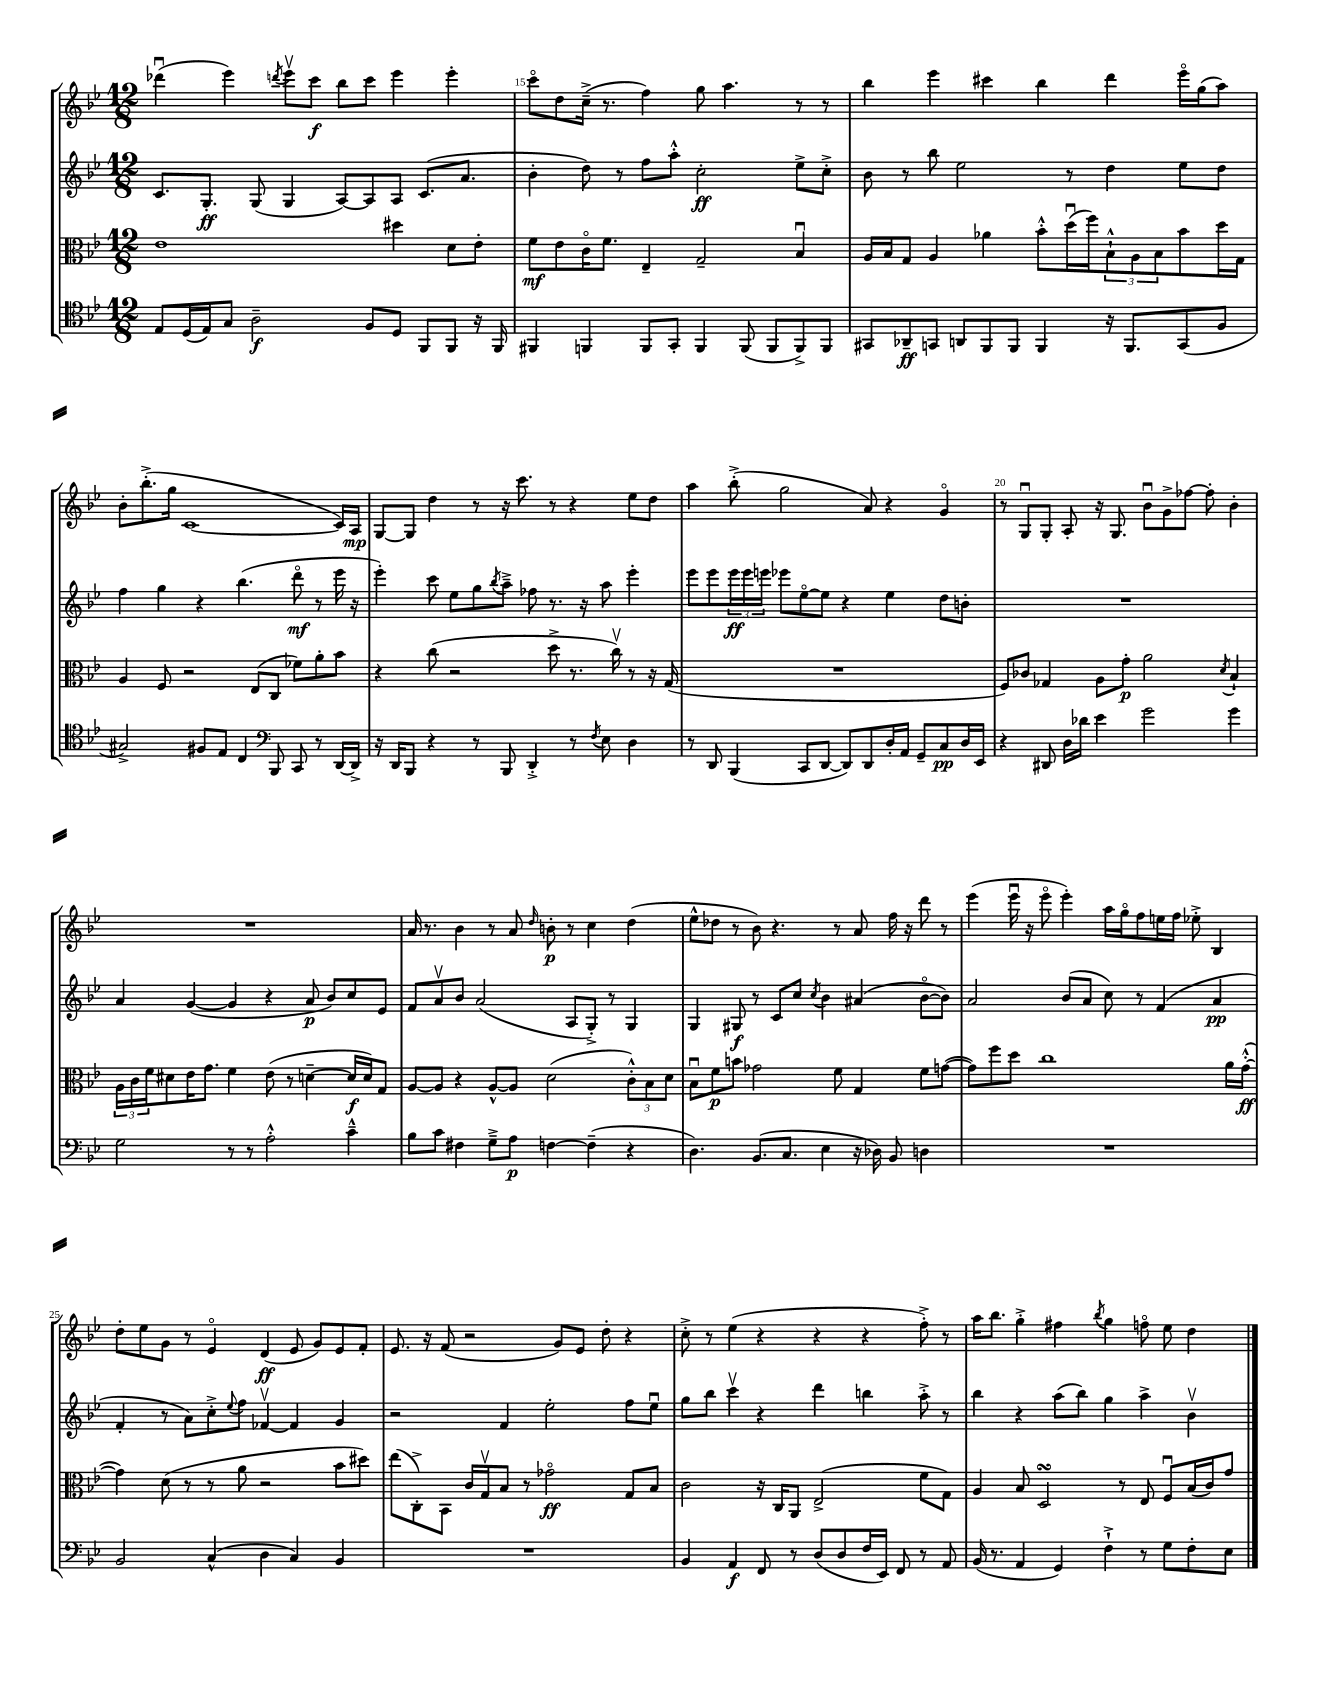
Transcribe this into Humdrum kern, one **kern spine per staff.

**kern	**kern	**kern	**kern
*staff4	*staff3	*staff2	*staff1
*clefC4	*clefC3	*clefG2	*clefG2
*k[b-e-]	*k[b-e-]	*k[b-e-]	*k[b-e-]
*M12/8	*M12/8	*M12/8	*M12/8
8E-/L	1e-	8.c/L	(4ddd-u\
(16D/L	.	.	.
16E-/J)	.	8.G'/J	.
8G/J	.	.	4eee-\)
2A~\	.	(8G/	.
.	.	.	8qddd/
.	.	4G/	8eee-v\L
.	.	.	8ccc\J
.	.	[8A/L)	8bb-\L
8F/L	.	8A/]	8ccc\J
8D/J	4dd#\	8A/J	4eee-\
8FF/L	.	(8.c/L	.
8FF/J	8d\L	.	4eee-'\
.	.	8.a/J	.
16r	8e-'\J	.	.
16FF/	.	.	.
=	=	=	=
4FF#/	8f\L	4b-'\	8ccco\L
.	8e-\	.	8dd\
4FF/	16co\K	8dd\)	(16cc~^\Jk
.	8.f\J	.	8.r
.	.	8r	.
8FF/L	4E-~/	8ff\L	4ff\)
8GG'/J	.	8aa'^^\J	.
4FF/	2G~/	2cc'\	8gg\
.	.	.	4.aa\
(8FF/	.	.	.
8FF/L	.	.	.
8FF^/)	4B-u/	8ee-^\L	8r
8FF/J	.	8cc'^\J	8r
=	=	=	=
8GG#/L	16A/LL	8b-\	4bb-\
.	16B-/J	.	.
8AA-~/	8G/J	8r	.
8GG/J	4A/	8bb-\	4eee-\
8AA/L	.	2ee-\	.
8FF/	4a-\	.	4ccc#\
8FF/J	.	.	.
4FF/	8b-'^^\L	.	4bb-\
.	(16ddu\L	8r	.
.	16ff\J)	.	.
16r	12B-`^^\	4dd\	4ddd\
8.FF/L	.	.	.
.	12A\	.	.
.	12B-\	.	.
(8GG/	8b-\	8ee-\L	16eee-o\LL
.	.	.	(16gg\J
8F/J	16dd\L	8dd\J	8aa\J)
.	16G\JJ	.	.
=	=	=	=
2G#^/)	4A/	4ff\	8b-'\L
.	.	.	(8.bb-'^\
.	8F/	4gg\	.
.	.	.	16gg\Jk
.	2r	.	[1c
8F#/L	.	4r	.
8E-/J	.	.	.
4C/	.	(4.bb-\	.
.	(8E-/L	.	.
*clefF4	*	*	*
8BBB-/	8C/J	.	.
8CC/	8f-\L)	8dddo\	.
8r	8a'\	8r	.
[16DD/LL	8b-\J	16eee-\	16c/]LL)
16DD^/]JJ	.	16r	16A/JJ
=	=	=	=
16r	4r	4eee-'\)	[8G/L
16DD/LK	.	.	.
8BBB-/J	.	.	8G/]J
4r	(8cc\	8ccc\	4dd\
.	2r	8ee-\L	.
8r	.	8gg\	8r
.	.	8qbb-/	.
8BBB-/	.	8aa~^\J	16r
.	.	.	8.ccc\
4DD'^/	.	8ff-\	.
.	8dd^\	8.r	8r
8r	8.r	.	4r
.	.	16r	.
8qF/	.	.	.
8E-\	.	8aa\	.
.	16ccv\)	.	.
4D\	8r	4eee-'\	8ee-\L
.	16r	.	8dd\J
.	(16G/	.	.
=	=	=	=
8r	1.r	8eee-\L	4aa\
8DD/	.	8eee-\	.
(4BBB-/	.	24eee-\L	(8bb-'^\
.	.	24eee-\	.
.	.	24eee\JJ	.
.	.	8eee-\L	2gg\
8CC/L	.	[8ee-o\	.
[8DD/J	.	8ee-\]J	.
8DD/]L)	.	4r	.
8DD/	.	.	8a/)
16D'/L	.	4ee-\	4r
16AA/JJ	.	.	.
8GG~/L	.	.	.
8C/	.	8dd\L	4go/
16D/L	.	8b'\J	.
16EE-/JJ	.	.	.
=	=	=	=
4r	8F/L)	1.r	8r
.	8c-/J	.	8Gu/L
8DD#/	4G-/	.	8G'/J
16D\LL	.	.	8A'/
16d-\JJ	.	.	.
4e-\	8A\L	.	16r
.	.	.	8.G/
.	8g'\J	.	.
2g\	2a\	.	8b-u\L
.	.	.	8g^\
.	.	.	[8ff-\J
.	.	.	8ff-'\]
.	8qd/	.	.
4g\	4B-`/	.	4b-'\
=	=	=	=
2G\	24A\LL	4a/	1.r
.	24c\	.	.
.	24f\J	.	.
.	8d#\	.	.
.	16e-\K	([4g/	.
.	8.g\J	.	.
8r	4f\	4g/]	.
8r	.	.	.
2A'^^\	(8e-\	4r	.
.	8r	.	.
.	[4d~\	8a/	.
.	.	8b-/L)	.
4c~^^\	16d/]LL	8cc/	.
.	16d/J)	.	.
.	8G/J	8e-/J	.
=	=	=	=
8B-\L	[8A/L	8f/L	16a/
.	.	.	8.r
8c\J	8A/]J	8av/	.
4F#\	4r	8b-/J	4b-\
.	.	(2a/	.
8G~^\L	[8A^^/L	.	8r
8A\J	8A/]J	.	8a/
.	.	.	16qqdd/
[4F\	(2d\	.	8b'\
.	.	8A/L	8r
(4F~\]	.	8G'^/J)	4cc\
.	.	8r	.
4r	12c'^^\L)	4G/	(4dd\
.	12B-\	.	.
.	12d\J	.	.
=	=	=	=
4.D\)	8B-u\L	4G/	8ee-^^\L
.	8f\	.	8dd-\J
.	8b\J	8G#/	8r
(8.BB-/L	2g-\	8r	8b-\)
.	.	8c/L	4.r
8.C/J	.	.	.
.	.	8cc/J	.
.	.	8qcc/	.
4E-\	.	4b-\	.
.	8f\	.	8r
16r	4G/	(4a#/	8a/
16D-\)	.	.	.
8BB-/	.	.	16ff\
.	.	.	16r
4D\	8f\L	[8b-o\L	8ddd\
.	([8g\J	8b-\]J)	8r
=	=	=	=
1.r	8g\]L)	2a/	(4eee-\
.	8ff\	.	.
.	8dd\J	.	16eee-u\
.	.	.	16r
.	1cc	.	8eee-o\
.	.	(8b-/L	4eee-'\)
.	.	8a/J	.
.	.	8cc\)	16aa\LL
.	.	.	16ggo\J
.	.	8r	8ff\
.	.	(4f/	16ee\L
.	.	.	16ff\JJ
.	.	.	8ee-'^\
.	.	4a/	4B-/
.	16a\LL	.	.
.	([16g'^^\JJ	.	.
=	=	=	=
2BB-/	4g\])	4f'/	8dd'\L
.	.	.	8ee-\
.	(8d\	8r	8g\J
.	8r	8a\L)	8r
(4C^^/	8r	8cc'^\	4e-o/
.	.	8qqee-/	.
.	8a\	8ff\J	.
4D\	2r	[4f-v/	(4d/
4C/)	.	4f-/]	8e-/
.	.	.	8g/L)
4BB-/	8b-\L	4g/	8e-/
.	8dd#\J)	.	8f'/J
=	=	=	=
1.r	(8ee-\L	2r	8.e-/
.	8C'^\)	.	.
.	.	.	16r
.	8BB-\J	.	(8f/
.	16c/LL	.	2r
.	16Gv/J	.	.
.	8B-/J	4f/	.
.	8r	.	.
.	2g-o\	2ee-'\	.
.	.	.	8g/L)
.	.	.	8e-/J
.	.	.	8dd'\
.	8G/L	8ff\L	4r
.	8B-/J	8ee-u\J	.
=	=	=	=
4BB-/	2c\	8gg\L	8cc'^\
.	.	8bb-\J	8r
4AA/	.	4cccv\	(4ee-\
8FF/	16r	4r	4r
.	16C/LK	.	.
8r	8AA/J	.	.
(8D/L	(2E-^/	4ddd\	4r
8D/	.	.	.
16F/L	.	4bb\	4r
16EE-/JJ)	.	.	.
8FF/	.	.	.
8r	8f\L	8aa'^\	8ff'^\)
8AA/	8G\J)	8r	8r
=	=	=	=
(16BB-/	4A/	4bb-\	16aa\LK
8.r	.	.	8.bb-\J
4AA/	8B-/	4r	4gg'^\
.	2D/	.	.
4GG/)	.	(8aa\L	4ff#\
.	.	8bb-\J)	.
.	.	.	8qbb-/
4F`^\	.	4gg\	4gg\
.	8r	.	.
8r	8E-/	4aa^\	8ffo\
8G\L	8Fu/L	.	8ee-\
8F'\	(16B-/L	4b-v\	4dd\
.	16c/J)	.	.
8E-\J	8g/J	.	.
==	==	==	==
*-	*-	*-	*-
